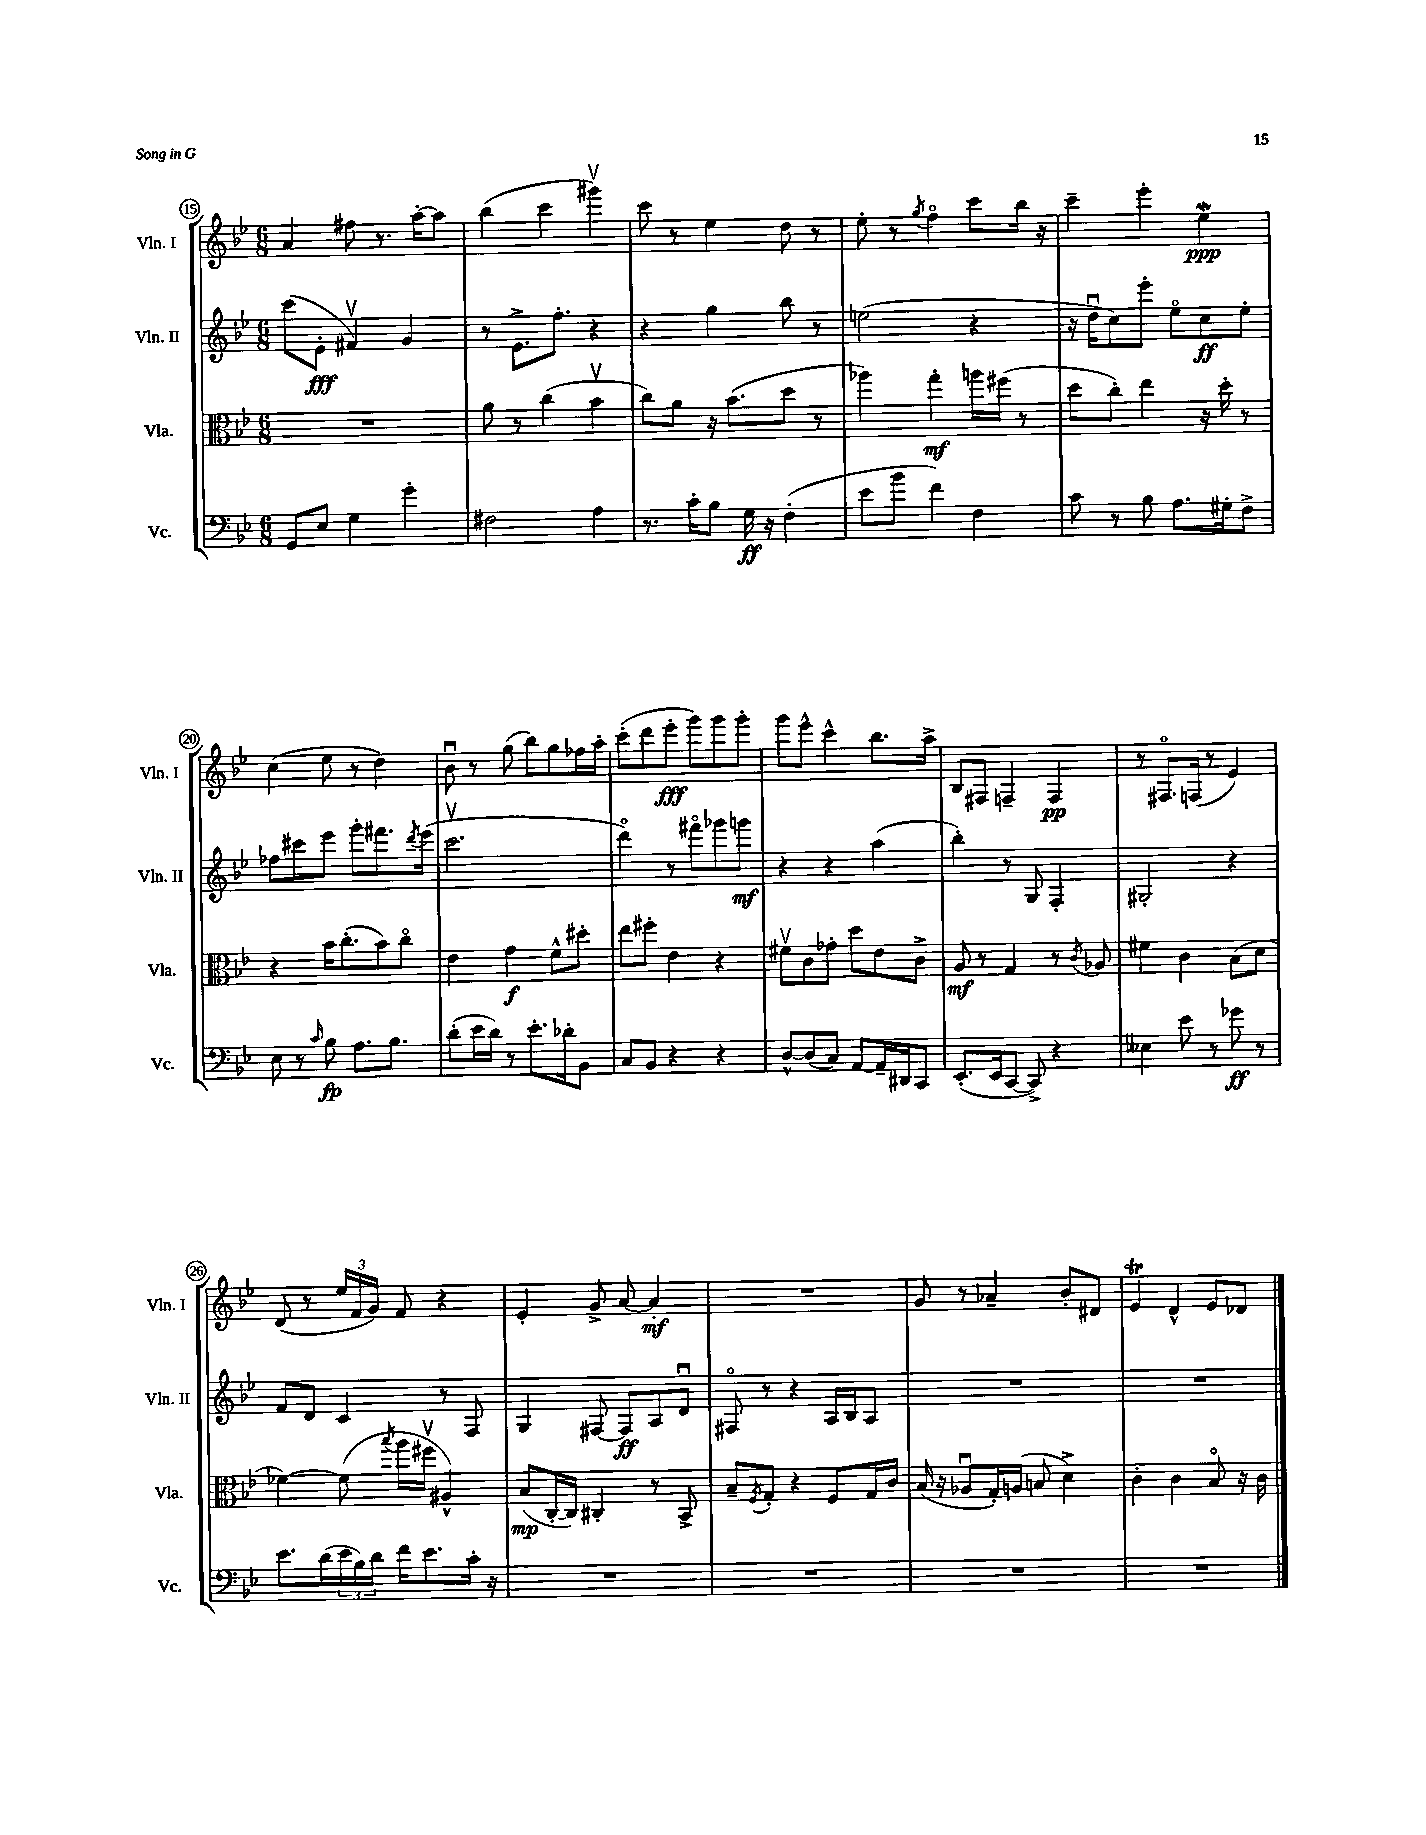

**kern	**kern	**kern	**kern
*staff4	*staff3	*staff2	*staff1
*clefF4	*clefC3	*clefG2	*clefG2
*k[b-e-]	*k[b-e-]	*k[b-e-]	*k[b-e-]
*M6/8	*M6/8	*M6/8	*M6/8
8GG	2.r	(8ccc	4a
8E-	.	8e-'	.
4G	.	4f#v)	8ff#
.	.	.	8.r
4g'	.	4g	.
.	.	.	[16aa'
.	.	.	8aa]
=	=	=	=
2F#	8a	8r	(4bb-
.	8r	8.e-^	.
.	(4cc	.	4ccc
.	.	8.ff'	.
4A	4b-v	4r	4ggg#v)
=	=	=	=
8.r	8cc)	4r	8ccc
.	8a	.	8r
16c'	.	.	.
8B-	16r	4gg	4ee-
.	(8.b-	.	.
16G	.	.	.
16r	.	.	.
(4F'	8dd	8bb-	8dd
.	8r	8r	8r
=	=	=	=
8e-	4aa-)	(2ee	8ee-'
8b-	.	.	8r
.	.	.	8qgg
4f)	4gg'	.	4ffo
4F	16aa	4r	8ccc
.	(16ff#	.	.
.	8r	.	16bb-
.	.	.	16r
=	=	=	=
8c	8dd	16r	4ccc~
.	.	16ddu	.
8r	8cc')	8cc)	.
8B-	4ee-	8eee-'	4eee-'
8.A	.	8ee-o	.
.	16r	8cc	4ee-
16G#'	16dd'	.	.
8F^	8r	8ee-'	.
=	=	=	=
8E-	4r	8ff-	(4cc
8r	.	8ccc#	.
16qqc	.	.	.
8B-	16b-	8eee-	8ee-
.	(8.cc'	.	.
8.A	.	8ggg'	8r
.	8b-)	8.fff#	4dd)
8.B-	.	.	.
.	8cco	.	.
.	.	8qddd	.
.	.	(16eee-	.
=	=	=	=
(8d'	4e-	2.cccv	8b-u
16e-	.	.	8r
16d)	.	.	.
8r	4g	.	(8gg
8.e-'	.	.	8bb-)
.	8f^^	.	8gg
16d-'	.	.	.
8BB-	8dd#'	.	16ff-
.	.	.	16aa'
=	=	=	=
8C	8ee-	4dddo)	(8ccc'
8BB-	8ff#'	.	8ddd
4r	4e-	8r	8eee-'
.	.	8fff#o	8ggg)
4r	4r	8ggg-	8ggg
.	.	8ggg	8ggg'
=	=	=	=
[8D^^	8f#v	4r	8ggg
(8D]	8c	.	8eee-^^
8C)	8g-'	4r	4ccc^^
[8AA	8dd	.	.
16AA~]	8e-	(4aa	8.bb-
16DD#	.	.	.
8CC	8c^	.	.
.	.	.	16aa^
=	=	=	=
(8.EE-'	8A	4bb-')	8B-
.	8r	.	8F#
16EE-	.	.	.
[8CC	4G	8r	4F~
8CC^])	.	8G	.
4r	8r	4F'	4F
.	8qc	.	.
.	8A-	.	.
=	=	=	=
4E--	4f#	2G#'	8r
.	.	.	8.F#o
8e-	4c	.	.
.	.	.	(16F
8r	.	.	8r
8g-	(8B-	4r	4e-)
8r	8d	.	.
=	=	=	=
8.e-	[4f-)	8f	(8d
.	.	8d	8r
(16d	.	.	.
24e-	(8f-]	4c	24ee-
24B-)	.	.	24f
24d	.	.	24g)
.	8qbb-	.	.
16f	16aa	.	8f
8.e-	16ff#v	.	.
.	4A#^^)	8r	4r
16c'	.	8F	.
16r	.	.	.
=	=	=	=
2.r	(8B-	4G	4e-'
.	[16C'	.	.
.	16C])	.	.
.	4C#'	[8F#	8g^
.	.	8F#]	[8a
.	8r	8A	4a']
.	8BB-^	8du	.
=	=	=	=
2.r	8B-~	8F#o	2.r
.	8qF	.	.
.	8G'	8r	.
.	4r	4r	.
.	8F	16A	.
.	.	16B-	.
.	16G	8A	.
.	16c	.	.
=	=	=	=
2.r	(16B-	2.r	8g
.	16r	.	.
.	8A-u	.	8r
.	16G')	.	4a-~
.	(16A	.	.
.	8B	.	.
.	4d^)	.	8b-'
.	.	.	8d#
=	=	=	=
2.r	4c'	2.r	4e-
.	4c	.	4d^^
.	8B-o	.	8e-
.	16r	.	8d-
.	16c	.	.
==	==	==	==
*-	*-	*-	*-
